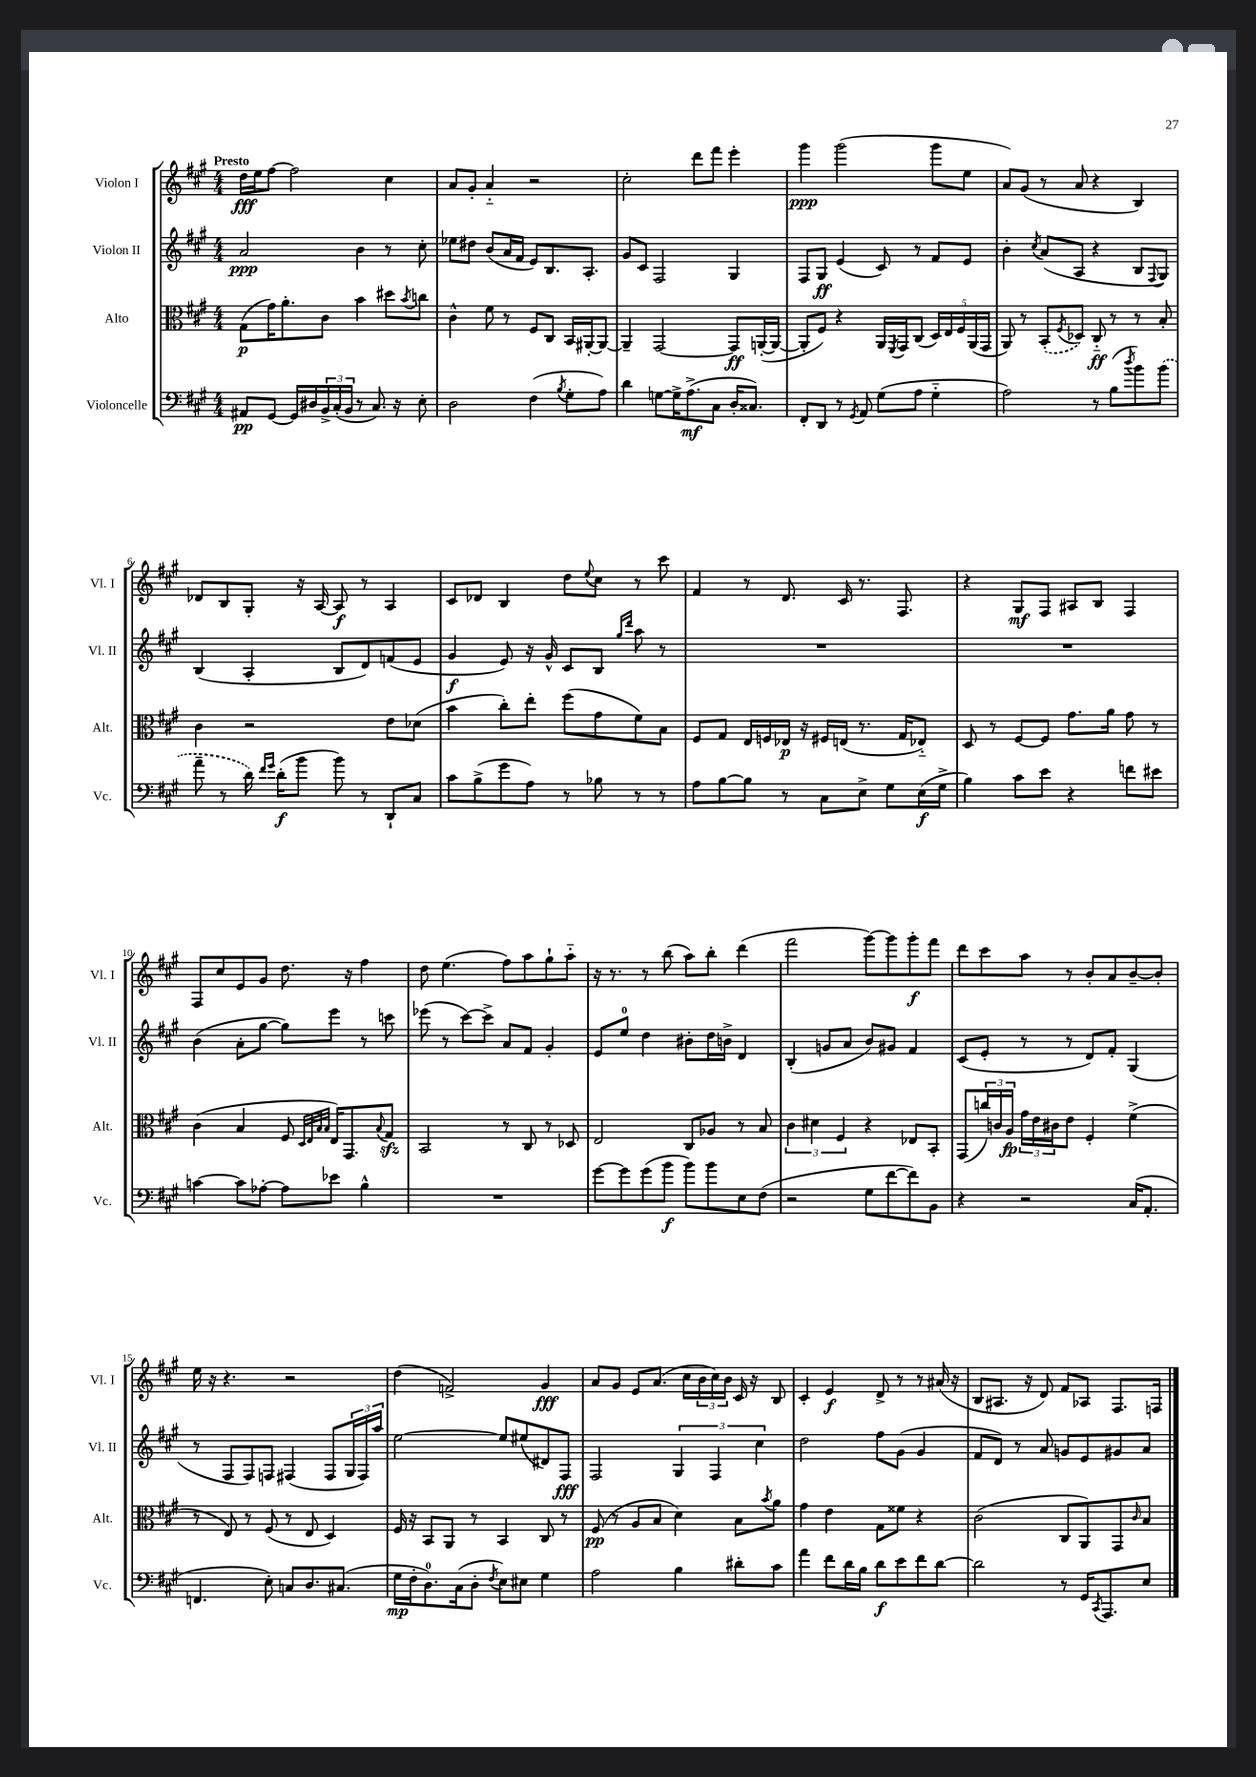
<<
\new StaffGroup <<
\new Staff = "s0" \with { instrumentName = "Violon I" shortInstrumentName = "Vl. I" } {
    \clef treble \key a \major \numericTimeSignature \time 4/4 \tempo "Presto"
    d''16\fff e''16 fis''8~ fis''2 cis''4 |
    a'8 gis'8-. a'4-_ r2 |
    cis''2-. d'''8 fis'''8 e'''4-. |
    gis'''4\ppp gis'''2( gis'''8 e''8 |
    a'8) gis'8( r8 a'8 r4 b4) |
    des'8 b8 gis8-. r16 a16~ a8\f r8 a4 |
    cis'8 des'8 b4 d''8 \appoggiatura { e''8 } cis''8 r8 cis'''8 |
    fis'4 r8 d'8. cis'16 r8. fis8. |
    r4 gis8\mf fis8 ais8 b8 fis4 |
    fis8 cis''8 e'8 gis'8 d''8. r16 fis''4 |
    d''8 e''4.( fis''8) a''8 gis''8-! a''8-_ |
    r16 r8. r8 b''8( a''8) b''8-. d'''4( |
    fis'''2 gis'''8~) gis'''8 gis'''8-.\f fis'''8 |
    d'''8 cis'''8 a''8 r8 b'8-. a'8 b'8~-- b'8-. |
    e''16 r16 r4. r2 |
    d''4( f'2->) gis'4\fff |
    a'8 gis'8 e'8 a'8.( cis''16 \tuplet 3/2 { b'16 cis''16) b'16 } cis'16 r16 b8 |
    cis'4-. e'4\f d'8-> r8 r8 ais'16( r16 |
    b8 ais8. r16 d'8) fis'8 aes8 fis8. f16 \bar "|." |
}
\new Staff = "s1" \with { instrumentName = "Violon II" shortInstrumentName = "Vl. II" } {
    \clef treble \key a \major \numericTimeSignature \time 4/4
    a'2\ppp b'4 r8 cis''8-. |
    ees''8 dis''8 b'8( a'16 fis'16 e'8) b8. a8.-. |
    gis'8 cis'8 fis2 gis4 |
    fis8 gis8\ff e'4( cis'8) r8 fis'8 e'8 |
    b'4-. \acciaccatura { cis''8 } a'8( a8 r4 b8 \appoggiatura { fis8 } gis8) |
    b4( a4-. b8 d'8) f'8( e'8 |
    gis'4\f e'8) r16 gis'16-^ cis'8 b8 \grace { gis''16 d'''16 } a''8 r8 |
    R1 |
    R1 |
    b'4( a'8-. gis''8~ gis''8) e'''8 r8 c'''8 |
    ees'''8( r8 cis'''8~) cis'''8-> a'8 fis'8 gis'4-. |
    e'8 e''8-0 d''4 bis'8-. d''16 b'16-> d'4 |
    b4-.( g'8 a'8 b'8) gis'8 fis'4 |
    cis'8( e'8-. r8 r8 d'8) fis'8-. gis4( |
    r8 fis8 fis8) f8 fis4( fis8 \tuplet 3/2 { gis16 fis16) a''16 } |
    e''2~ e''8 eis''8( dis'8) fis8\fff |
    fis2 \tuplet 3/2 { gis4 fis4 cis''4 } |
    d''2 fis''8 gis'8( gis'4 |
    fis'8 d'8) r8 a'8 g'8 e'8 gis'8 a'8 \bar "|." |
}
\new Staff = "s2" \with { instrumentName = "Alto" shortInstrumentName = "Alt." } {
    \clef alto \key a \major \numericTimeSignature \time 4/4
    gis8\p( gis'16) a'8.-. cis'8 b'4 dis''8 \acciaccatura { b'8 } c''8 |
    cis'4-^ fis'8 r8 fis8 cis8 b,16 ais,16~-. ais,8~ |
    ais,4-- gis,2~ gis,8\ff a,16~-.( a,16~ |
    a,8-. fis8) r4 a,16 \acciaccatura { fis,8 } gis,16 cis8( \tuplet 5/4 { d16) e16 fis16 a,16( gis,16 } |
    a,8) r8 \once \slurDashed b,8-.( \acciaccatura { fis8 } des8) cis8-_\ff r8 r8 b8-. |
    cis'4 r2 e'8 des'8( |
    b'4 cis''8-.) e''8-. fis''8( gis'8 fis'8) b8 |
    fis8 gis8 e16 f16 ees16\p r16 fis16 e16( r8. gis16 ees8-_) |
    d8 r8 fis8~ fis8 gis'8. a'16 gis'8 r8 |
    cis'4( b4 fis8 \grace { d32 e32 b32 b32 } e16) gis,8. \appoggiatura { b8 } gis8\sfz |
    b,2 r8 cis8 r8 des8 |
    e2 cis8 aes8 r8 b8 |
    \tuplet 3/2 { cis'4 dis'4 fis4 } r4 ees8 b,8-. |
    gis,8( \tuplet 3/2 { c''16) c'16 a16\fp } \tuplet 3/2 { gis'16 e'16 cis'16 } e'8 fis4-. fis'4->( |
    r8 e8) r8 fis8( r8 e8 d4) |
    fis16 r16 b,8 a,8 r8 b,4 cis8 r8 |
    fis8\pp( r8 a8 b8 d'4) b8 \acciaccatura { b'8 } a'8 |
    gis'4 e'4 gis8 fisis'8 r4 |
    cis'2( cis8 a,8) gis,8 \grace { cis'16 } b8 \bar "|." |
}
\new Staff = "s3" \with { instrumentName = "Violoncelle" shortInstrumentName = "Vc." } {
    \clef bass \key a \major \numericTimeSignature \time 4/4
    ais,8\pp gis,8~ gis,16 dis16 \tuplet 3/2 { b,16-> cis16-.( b,16 } r8 cis8.) r16 e8-. |
    d2 fis4( \acciaccatura { b8 } gis8-. a8) |
    d'4 g8~ g16-> a8.->\mf( cis8 d16-. cisis8.) |
    fis,8-. d,8 r8 \acciaccatura { gis,8 } a,8 gis8( a8 gis4-_ |
    a2) r8 b8( \acciaccatura { d''8 } b'8) \once \slurDashed b'8( |
    a'8-- r8 d'16) \grace { fis'16 gis'16 } d'16-.\f( b'8 b'8) r8 d,8-! cis8 |
    cis'8 b8->( gis'8 a8) r8 bes8 r8 r8 |
    a8 b8~ b8 r8 cis8 e8-> gis8 e16\f( gis16-> |
    b4) cis'8 e'8 r4 f'8 eis'8 |
    c'4~ c'8 aes8~-. aes8 ees'8 b4-^ |
    R1 |
    gis'8~ gis'8 gis'8( b'8\f b'8) b'8 e8 fis8( |
    r2 gis8 fis'8~ fis'8) b,8 |
    r4 r2 cis16( a,8.-. |
    f,4. e8-.) c8 d8. cis8.( |
    gis16\mp fis16-. d8.-0) cis16( d8-. \acciaccatura { fis8 } e8) eis8 gis4 |
    a2 b4 dis'8-. cis'8 |
    a'4 fis'8 d'16 b16 d'8\f e'8 fis'8 d'8~ |
    d'2 r8 gis,16 \acciaccatura { cis,8 } a,,8. e8 \bar "|." |
}
>>
>>
